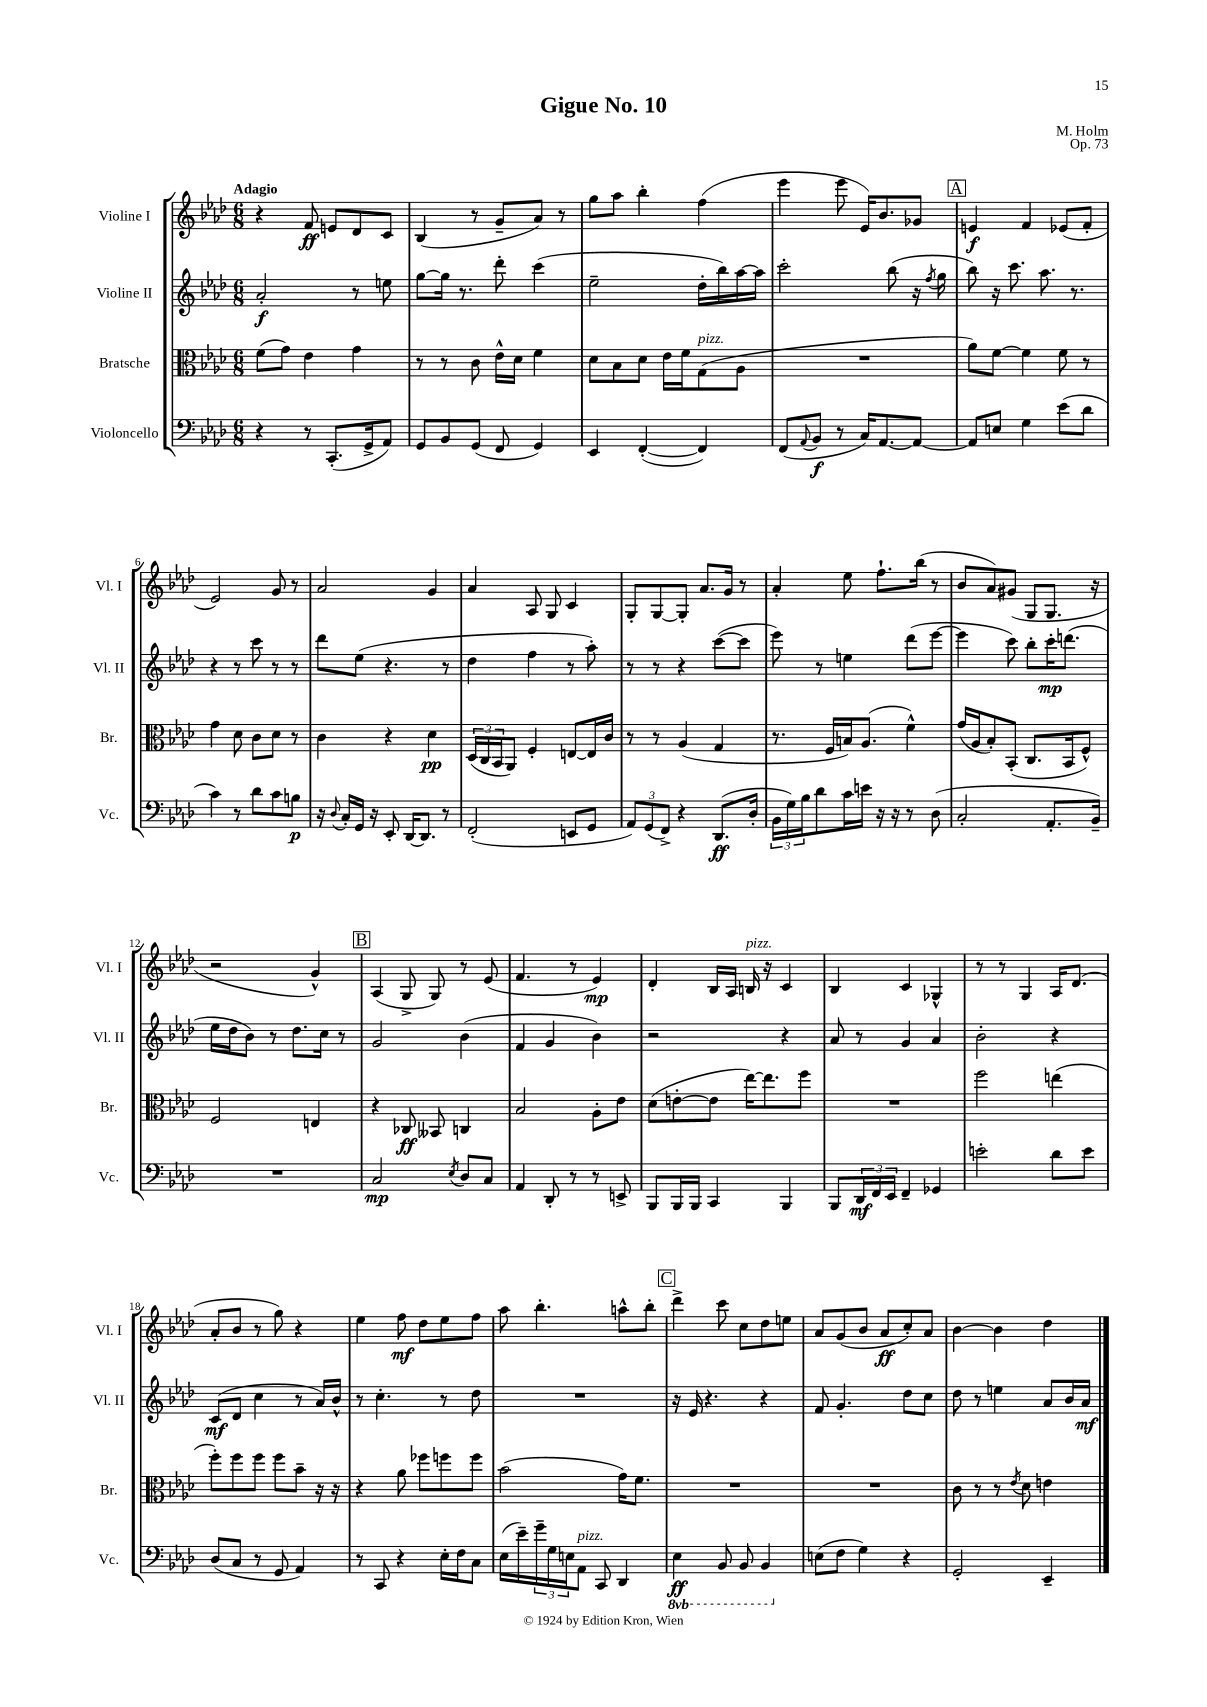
\header { title = "Gigue No. 10" composer = "M. Holm" opus = "Op. 73" }
<<
\new StaffGroup <<
\new Staff = "s0" \with { instrumentName = "Violine I" shortInstrumentName = "Vl. I" } {
    \clef treble \key aes \major \numericTimeSignature \time 6/8 \tempo "Adagio"
    r4 f'8\ff e'8 des'8 c'8 |
    bes4( r8 g'8-- aes'8) r8 |
    g''8 aes''8 bes''4-. f''4( |
    ees'''4 ees'''8 ees'16) bes'8. ges'8 |
    \mark \markup { \box "A" } e'4\f f'4 ees'8( f'8-. |
    ees'2) g'8 r8 |
    aes'2 g'4 |
    aes'4 aes8 g8 c'4 |
    g8-. g8~ g8-. aes'8. g'16 r8 |
    aes'4-. ees''8 f''8.-! bes''16( r8 |
    bes'8 aes'8) gis'8( g8 g8. r16 |
    r2 g'4-^) |
    \mark \markup { \box "B" } aes4( g8-> g8) r8 ees'8( |
    f'4. r8 ees'4\mp) |
    des'4-. bes16 aes16 b16^\markup { \italic "pizz." } r16 c'4 |
    bes4 c'4 ges4-^ |
    r8 r8 g4 aes16 des'8.( |
    aes'8-. bes'8 r8 g''8) r4 |
    ees''4 f''8\mf des''8 ees''8 f''8 |
    aes''8 bes''4.-. a''8-^ bes''8-. |
    \mark \markup { \box "C" } des'''4-> c'''8 c''8 des''8 e''8 |
    aes'8 g'8( bes'8 aes'8\ff c''8-.) aes'8 |
    bes'4~ bes'4 des''4 \bar "|." |
}
\new Staff = "s1" \with { instrumentName = "Violine II" shortInstrumentName = "Vl. II" } {
    \clef treble \key aes \major \numericTimeSignature \time 6/8
    aes'2-.\f r8 e''8 |
    g''8~ g''16 r8. des'''8-. c'''4( |
    ees''2-- des''16-. bes''16) aes''16~ aes''16 |
    c'''2-. bes''8( r16 \acciaccatura { f''8 } g''16 |
    \mark \markup { \box "A" } bes''8) r16 c'''8. aes''8. r8. |
    r4 r8 c'''8 r8 r8 |
    des'''8 ees''8( r4. r8 |
    des''4 f''4 r8 aes''8-.) |
    r8 r8 r4 c'''8~( c'''8 |
    ees'''8) r8 e''4 des'''8( ees'''8~ |
    ees'''4 c'''8) bes''8-. c'''16-.\mp d'''8.( |
    ees''16 des''16 bes'8) r8 des''8. c''16 r8 |
    \mark \markup { \box "B" } g'2 bes'4( |
    f'4 g'4 bes'4) |
    r2 r4 |
    aes'8 r8 g'4 aes'4 |
    bes'2-. r4 |
    c'8\mf( des'8 c''4 r8 aes'16) bes'16-^ |
    r8 c''4.-. r8 des''8 |
    R2. |
    \mark \markup { \box "C" } r16 ees'16 r4. r4 |
    f'8 g'4.-. des''8 c''8 |
    des''8 r8 e''4 aes'8 bes'16 aes'16\mf \bar "|." |
}
\new Staff = "s2" \with { instrumentName = "Bratsche" shortInstrumentName = "Br." } {
    \clef alto \key aes \major \numericTimeSignature \time 6/8
    f'8( g'8) ees'4 g'4 |
    r8 r8 c'8 ees'16-^ des'16 f'4 |
    des'8 bes8 des'8 ees'16 f'16 g8^\markup { \italic "pizz." }( aes8 |
    R2. |
    \mark \markup { \box "A" } aes'8) f'8~ f'4 f'8 r8 |
    g'4 des'8 c'8 des'8 r8 |
    c'4 r4 des'4\pp |
    \tuplet 3/2 { des16( c16 bes,16 } aes,8) f4-. e8~ e16 c'16 |
    r8 r8 aes4( g4 |
    r8. f16 b16) aes8.( f'4-^) |
    g'16( aes16 bes8-.) bes,8-.( c8. bes,16 f8-^) |
    f2 e4 |
    \mark \markup { \box "B" } r4 ces8\ff beses,8 c4 |
    bes2 aes8-. ees'8 |
    des'8( e'8~-. e'8 ees''16~) ees''8. f''8 |
    R2. |
    f''2 e''4( |
    f''8-.) f''8 f''8 f''8 bes'8-- r16 r16 |
    r4 aes'8 fes''8 f''8 f''8 |
    bes'2( g'16) f'8. |
    \mark \markup { \box "C" } R2. |
    R2. |
    c'8 r8 r8 \acciaccatura { ees'8 } des'8 e'4 \bar "|." |
}
\new Staff = "s3" \with { instrumentName = "Violoncello" shortInstrumentName = "Vc." } {
    \clef bass \key aes \major \numericTimeSignature \time 6/8 \set Staff.ottavationMarkups = #ottavation-simple-ordinals
    r4 r8 c,8.-.( g,16-> aes,8) |
    g,8 bes,8 g,8( f,8 g,4) |
    ees,4 f,4~-.( f,4) |
    f,8( \appoggiatura { aes,8 } bes,8\f r8 c16) aes,8.~ aes,8~ |
    \mark \markup { \box "A" } aes,8 e8 g4 ees'8( des'8 |
    c'4) r8 des'8 c'8 b8\p |
    r16 \appoggiatura { des8 } c16-. g,16 r16 ees,8-. des,16~ des,8. r8 |
    f,2-.( e,8 g,8 |
    \tuplet 3/2 { aes,8) g,8( f,8->) } r4 des,8.\ff( des16-. |
    \tuplet 3/2 { bes,16 g16) bes16 } des'8 c'16 e'16 r16 r16 r8 des8( |
    c2-. aes,8.-. bes,16--) |
    R2. |
    \mark \markup { \box "B" } c2\mp \acciaccatura { ees8 } des8 c8 |
    aes,4 des,8-. r8 r8 e,8-> |
    bes,,8 bes,,16 bes,,16 c,4 bes,,4 |
    bes,,8 \tuplet 3/2 { des,16\mf f,16 ees,16 } f,4-- ges,4 |
    e'2-. des'8 e'8 |
    des8( c8 r8 g,8 aes,4) |
    r8 c,8 r4 ees16-. f16 c8 |
    ees16( ees'16--) \tuplet 3/2 { g'16-- g16 e16 } aes,8^\markup { \italic "pizz." } c,8 des,4 |
    \mark \markup { \box "C" } \ottava #-1 ees,4\ff bes,,8 bes,,8 bes,,4 \ottava #0 |
    e8( f8 g4) r4 |
    g,2-. ees,4-- \bar "|." |
}
>>
>>
